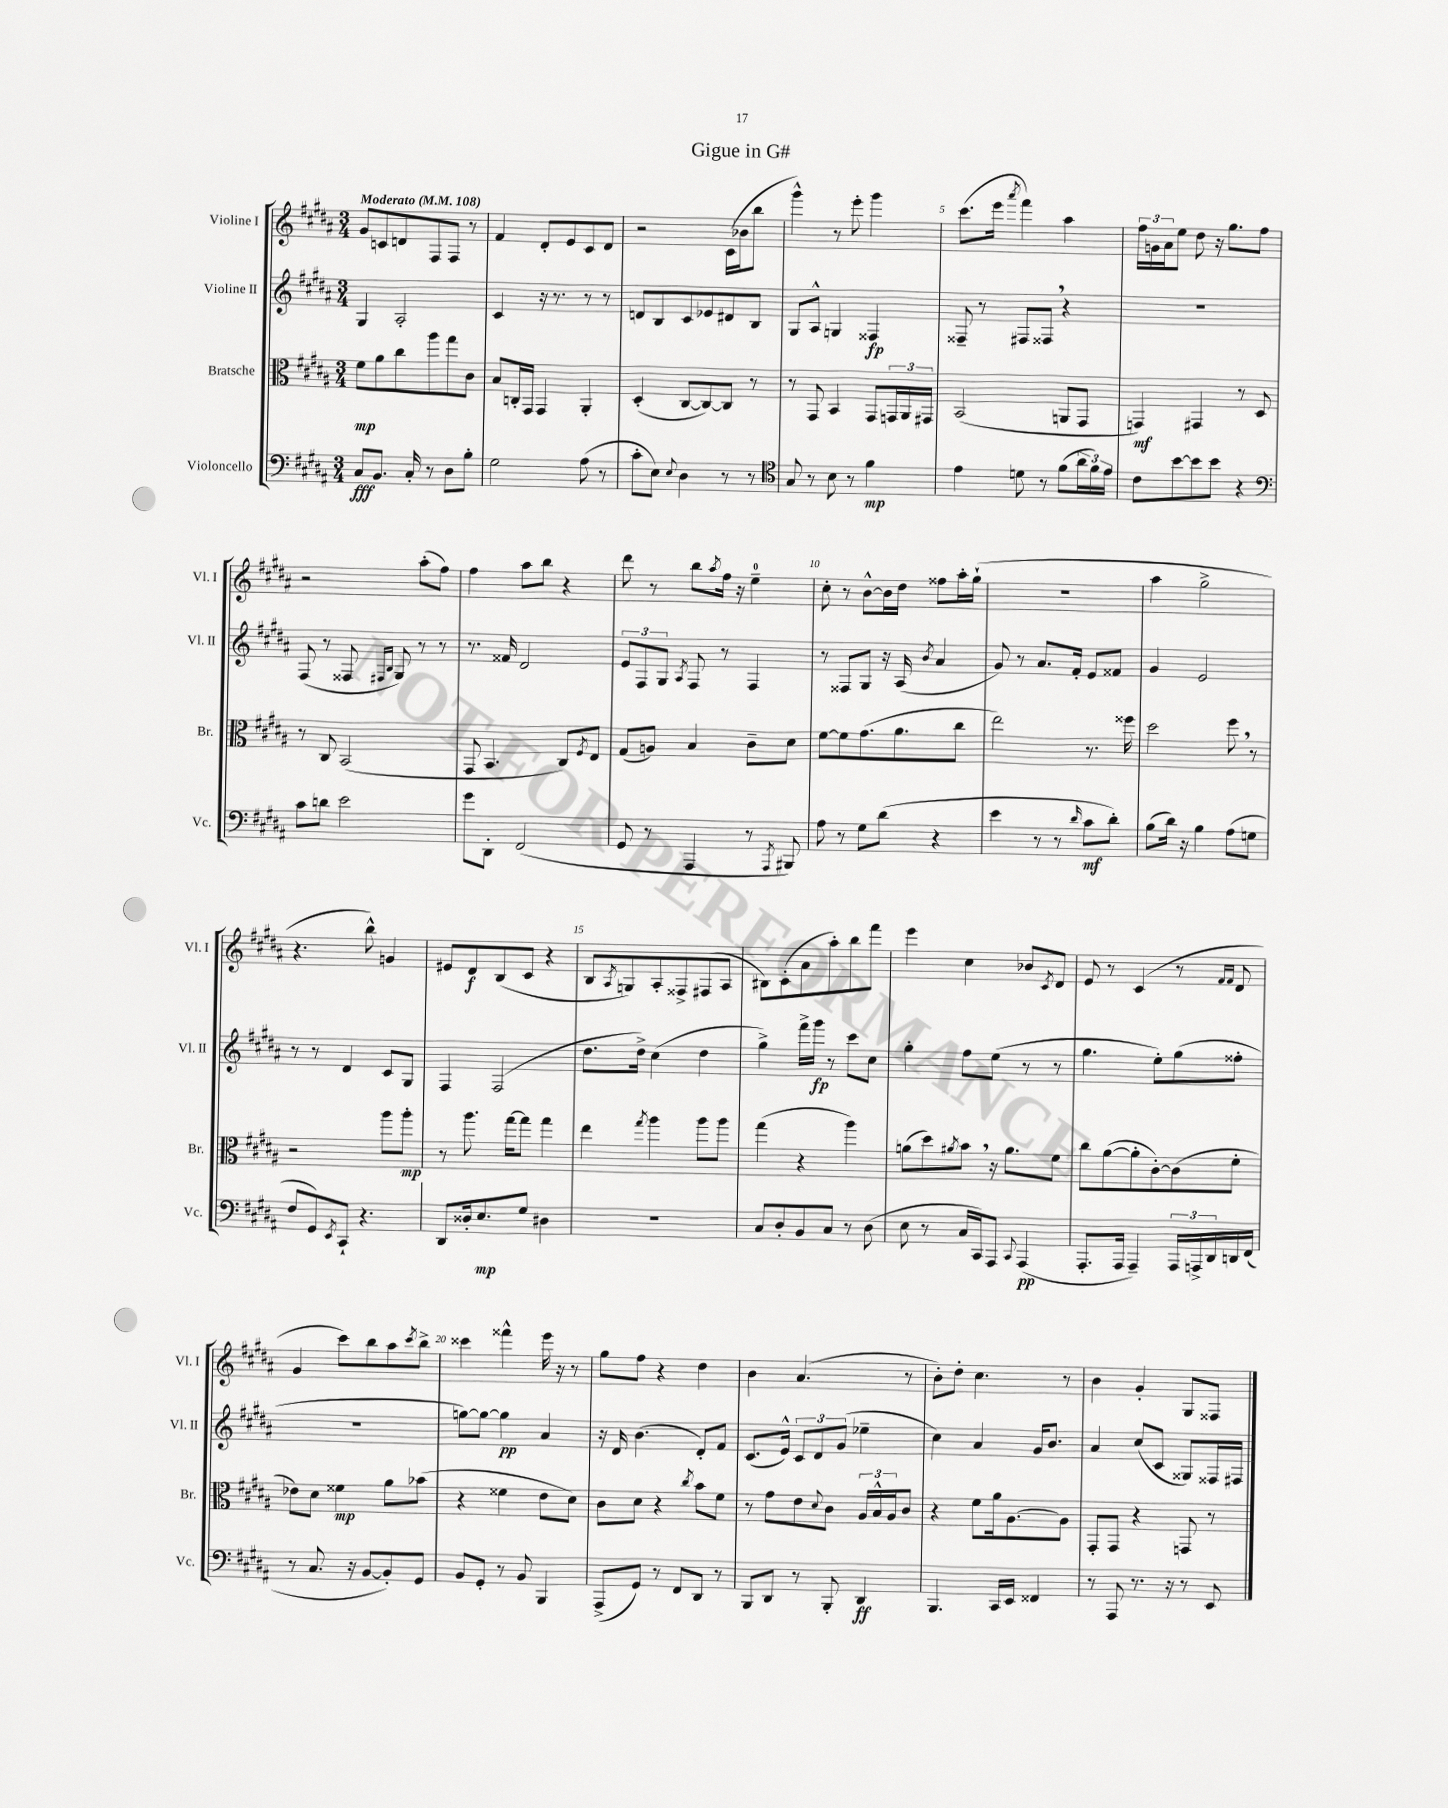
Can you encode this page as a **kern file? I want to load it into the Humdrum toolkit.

**kern	**dynam	**kern	**dynam	**kern	**dynam	**kern	**dynam
*part4	*part4	*part3	*part3	*part2	*part2	*part1	*part1
*staff4	*staff4	*staff3	*staff3	*staff2	*staff2	*staff1	*staff1
*I"Violoncello	*	*I"Bratsche	*	*I"Violine II	*	*I"Violine I	*
*I'Vc.	*	*I'Br.	*	*I'Vl. II	*	*I'Vl. I	*
*clefF4	*	*clefC3	*	*clefG2	*	*clefG2	*
*k[f#c#g#d#a#]	*	*k[f#c#g#d#a#]	*	*k[f#c#g#d#a#]	*	*k[f#c#g#d#a#]	*
*M3/4	*	*M3/4	*	*M3/4	*	*M3/4	*
*MM108	*	*MM108	*	*MM108	*	*MM108	*
=1	=1	=1	=1	=1	=1	=1	=1
!	!	!	!	!	!	!LO:TX:a:B:t=Moderato	!
8C#/L	fff	8f#\L	mp	4G#/	.	8g#/L	.
8.BB/J	.	8a#\	.	.	.	8cn/	.
.	.	8cc#\	.	2A#'/	.	8dn/	.
16C#'/	.	.	.	.	.	.	.
8r	.	8aa#\	.	.	.	8F#/	.
8D#\L	.	8gg#\	.	.	.	8F#/J	.
8B'\J	.	8c#\J	.	.	.	8r	.
=2	=2	=2	=2	=2	=2	=2	=2
2G#\	.	8B/L	.	4c#/	.	4f#/	.
.	.	16Cn'/L	.	.	.	.	.
.	.	16GG#/JJ	.	.	.	.	.
.	.	4GG#/	.	16r	.	8d#'/L	.
.	.	.	.	8.r	.	.	.
.	.	.	.	.	.	8e/	.
(8A#\	.	4AA#'/	.	8r	.	8c#/	.
8r	.	.	.	8r	.	8d#/J	.
=3	=3	=3	=3	=3	=3	=3	=3
8c#'\L	.	(4D#'/	.	8dn/L	.	2r	.
8E\J)	.	.	.	8B/	.	.	.
8qqE/	.	.	.	.	.	.	.
4D#\	.	[8C#/L	.	8c#/	.	.	.
.	.	8C#/_)	.	8e-X/	.	.	.
8r	.	8C#/J]	.	8d#X/	.	(16c#\LL	.
.	.	.	.	.	.	16b-X\J	.
8r	.	8r	.	8B/J	.	8bb\J	.
=4	=4	=4	=4	=4	=4	=4	=4
*clefC4	*	*	*	*	*	*	*
8G#/	.	8r	.	8G#/L	.	4ggg#^^\)	.
8r	.	8GG#/	.	8A#^^/J	.	.	.
8B\	.	4BB/	.	4Gn/	.	8r	.
8r	.	.	.	.	.	8eee'\	.
4f#\	mp	8GG#/L	.	4F##X/	fp	4ggg#\	.
.	.	24GGn/L	.	.	.	.	.
.	.	24AA#/	.	.	.	.	.
.	.	24GG#X/JJ	.	.	.	.	.
=5	=5	=5	=5	=5	=5	=5	=5
4e\	.	(2BB/	.	8F##X~/	.	(8.ccc#\L	.
.	.	.	.	8r	.	.	.
.	.	.	.	.	.	16eee\Jk	.
.	.	.	.	.	.	8qaaa#/	.
8dn\	.	.	.	8F#X/L	.	4fff#\)	.
8r	.	.	.	8F##X,/J	.	.	.
(8f#\L	.	8AAn/L	.	4r	.	4aa#\	.
24a#\L	.	8GG#/J	.	.	.	.	.
24f#\)	.	.	.	.	.	.	.
24e\JJ	.	.	.	.	.	.	.
=6	=6	=6	=6	=6	=6	=6	=6
8c#\L	.	4GGn/)	mf	2.r	.	24ff#\LL	.
.	.	.	.	.	.	24gn\	.
.	.	.	.	.	.	24a#\J	.
[8b\	.	.	.	.	.	8ee\J	.
8b\]	.	4GG#X/	.	.	.	8dd#\	.
8b\J	.	.	.	.	.	16r	.
.	.	.	.	.	.	8.gg#\L	.
4r	.	8r	.	.	.	.	.
.	.	8D#/	.	.	.	8ff#\J	.
!!LO:LB:g=z
=7	=7	=7	=7	=7	=7	=7	=7
*clefF4	*	*	*	*	*	*	*
8c#\L	.	8r	.	(8F#/	.	2r	.
8dn\J	.	8C#/	.	8r	.	.	.
2e\	.	(2BB/	.	8F##X/	.	.	.
.	.	.	.	16qqF#X/LL	.	.	.
.	.	.	.	16qqB/JJ	.	.	.
.	.	.	.	8G#/)	.	.	.
.	.	.	.	8r	.	(8aa#'\L	.
.	.	.	.	8r	.	8ff#\J)	.
=8	=8	=8	=8	=8	=8	=8	=8
8g#\L	.	8GG#/	.	8.r	.	4ff#\	.
8DD#'\J	.	4.BB/	.	.	.	.	.
.	.	.	.	16f##X/	.	.	.
(2FF#/	.	.	.	2d#/	.	8aa#\L	.
.	.	.	.	.	.	8bb\J	.
.	.	8C#/L)	.	.	.	4r	.
.	.	8qF#/	.	.	.	.	.
.	.	8E/J	.	.	.	.	.
=9	=9	=9	=9	=9	=9	=9	=9
8GG#/	.	(8G#/L	.	12e/L	.	8ddd#\	.
.	.	.	.	12F#/	.	.	.
8r	.	8An/J)	.	.	.	8r	.
.	.	.	.	12G#/J	.	.	.
.	.	.	.	8qA#/	.	.	.
4AAA#/	.	4B/	.	8F#/	.	8bb\L	.
.	.	.	.	.	.	8qaa#/	.
.	.	.	.	8r	.	16ff#\Jk	.
.	.	.	.	.	.	16r	.
8r	.	8c#~\L	.	4F#/	.	4ee~\	.
8qAAA#/	.	.	.	.	.	.	.
8BBB#X/)	.	8d#\J	.	.	.	.	.
=10	=10	=10	=10	=10	=10	=10	=10
8A#\	.	[8f#\L	.	8r	.	8cc#'\	.
8r	.	8f#\]	.	8F##X/L	.	8r	.
8G#\L	.	(8.g#\	.	8G#/J	.	[8b^^\L	.
(8d#\J	.	.	.	16r	.	16b\L]	.
.	.	8.a#\	.	(16A#/	.	16dd#\JJ	.
.	.	.	.	8qb/	.	.	.
4r	.	.	.	4a#/	.	8ff##X\L	.
.	.	8cc#\J	.	.	.	16aa#'\L	.
.	.	.	.	.	.	(16gg#`\JJ	.
=11	=11	=11	=11	=11	=11	=11	=11
4e\	.	2ee\)	.	8g#/)	.	2.r	.
.	.	.	.	8r	.	.	.
8r	.	.	.	8.a#/L	.	.	.
8r	.	.	.	.	.	.	.
.	.	.	.	16f#'/Jk	.	.	.
16qqd#/	.	.	.	.	.	.	.
8c#\L	mf	8.r	.	8e/L	.	.	.
8d#'\J)	.	.	.	8f##X/J	.	.	.
.	.	16ff##X\	.	.	.	.	.
=12	=12	=12	=12	=12	=12	=12	=12
(8B\L	.	2dd#\	.	4g#/	.	4aa#\	.
16d#\Jk)	.	.	.	.	.	.	.
16r	.	.	.	.	.	.	.
4B\	.	.	.	2e/	.	2gg#^\	.
(8A#\L	.	8ff#,\	.	.	.	.	.
8Gn\J	.	8r	.	.	.	.	.
!!LO:LB:g=z
=13	=13	=13	=13	=13	=13	=13	=13
8F#/L	.	2r	.	8r	.	4.r	.
8GG#/)	.	.	.	8r	.	.	.
8qEE/	.	.	.	.	.	.	.
8CC#`/J	.	.	.	4d#/	.	.	.
4.r	.	.	.	.	.	8bb^^\)	.
.	.	8aa#\L	.	8c#/L	.	4gn/	.
.	.	8aa#'\J	mp	8G#/J	.	.	.
=14	=14	=14	=14	=14	=14	=14	=14
8DD#/L	.	8r	.	4F#/	.	8e#X/L	.
16D##X'/k	.	8.aa#\	.	.	.	8d#/	f
8.E/	mp	.	.	.	.	.	.
.	.	.	.	(2F#/	.	(8B/	.
.	.	[16gg#\KL	.	.	.	.	.
8G#/J	.	8gg#\J]	.	.	.	8c#/J	.
4D#X\	.	4gg#\	.	.	.	4r	.
=15	=15	=15	=15	=15	=15	=15	=15
2.r	.	4ee\	.	8.dd#\L	.	8B/L	.
.	.	.	.	.	.	8qA#/	.
.	.	.	.	.	.	8Gn/)	.
.	.	.	.	16dd#^\Jk)	.	.	.
.	.	8qgg#/	.	.	.	.	.
.	.	4aa#\	.	(4cc#\	.	8A#'/	.
.	.	.	.	.	.	8F##X^/	.
.	.	8aa#\L	.	4dd#\	.	(8F#X/	.
.	.	8aa#\J	.	.	.	8A#/J	.
=16	=16	=16	=16	=16	=16	=16	=16
8C#/L	.	(4gg#\	.	4gg#^\)	.	8B#X\L)	.
8D#'/	.	.	.	.	.	(8c#'\	.
8BB/	.	4r	.	16fff#^\LL	.	8a#\	.
.	.	.	.	16ggg#\JJ	fp	.	.
8C#/J	.	.	.	8r	.	8aa#'\)	.
8r	.	4aa#\)	.	8ccc#\L	.	8bb\	.
(8D#\	.	.	.	8cc#\J	.	8fff#\J	.
=17	=17	=17	=17	=17	=17	=17	=17
8E\	.	(8an\L	.	4gg#'\	.	4eee\	.
8r	.	8dd#\)	.	.	.	.	.
.	.	8qa#X/	.	.	.	.	.
16C#/LL	.	8b,\J	.	8ff#\L	.	4cc#\	.
16CC#/J)	.	.	.	.	.	.	.
8AAA#/J	.	16r	.	(8ee\J	.	.	.
.	.	8.a#\L	.	.	.	.	.
8qqCC#/	.	.	.	.	.	.	.
(4AAA#/	pp	.	.	8r	.	8b-X/L	.
.	.	.	.	.	.	8qc#/	.
.	.	8f#\J	.	8r	.	8d#/J	.
=18	=18	=18	=18	=18	=18	=18	=18
8.AAA#'/L	.	8cc#\L	.	4.gg#\	.	8e/	.
.	.	([8a#\	.	.	.	8r	.
16AAA#/Jk	.	.	.	.	.	.	.
4AAA#~/)	.	8a#'\]	.	.	.	(4c#/	.
.	.	[8c#'\)	.	8ee'\L)	.	.	.
24AAA#/LL	.	(8c#\]	.	(8gg#\	.	8r	.
24AAAn^/	.	.	.	.	.	.	.
24DD#/	.	.	.	.	.	.	.
.	.	.	.	.	.	16qqf#/LL	.
.	.	.	.	.	.	16qqf#/JJ	.
16DDn/	.	8f#'\J	.	8ff##X'\J	.	8d#/	.
(16FF#/JJ	.	.	.	.	.	.	.
!!LO:LB:g=z
=19	=19	=19	=19	=19	=19	=19	=19
8r	.	8e-X\L)	.	2.r	.	4g#/	.
8.C#/	.	8d#\J	.	.	.	.	.
.	.	4f##X\	mp	.	.	8ccc#\L)	.
16r	.	.	.	.	.	.	.
[8BB/L	.	.	.	.	.	8bb\	.
8BB'/])	.	8a#\L	.	.	.	8aa#\	.
.	.	.	.	.	.	8qccc#/	.
8GG#/J	.	(8b-X\J	.	.	.	8bb^\J	.
=20	=20	=20	=20	=20	=20	=20	=20
8BB/L	.	4r	.	[8ggn\L)	.	4ccc##X\	.
8GG#'/J	.	.	.	8gg\J_	.	.	.
8r	.	4f##X\	.	4gg\]	pp	4fff##X^^\	.
8BB/	.	.	.	.	.	.	.
4BBB/	.	8e\L	.	4a#/	.	16eee\	.
.	.	.	.	.	.	16r	.
.	.	8d#\J)	.	.	.	8r	.
=21	=21	=21	=21	=21	=21	=21	=21
(8AAA#^/L	.	8c#\L	.	16r	.	8gg#\L	.
.	.	.	.	16d#/	.	.	.
8GG#/J)	.	8d#\J	.	(4.b\	.	8ff#\J	.
8r	.	4r	.	.	.	4r	.
8FF#/L	.	.	.	.	.	.	.
.	.	8qcc#/	.	.	.	.	.
8DD#/J	.	8b\L	.	8d#'/L)	.	4dd#\	.
8r	.	8f#\J	.	8f#/J	.	.	.
=22	=22	=22	=22	=22	=22	=22	=22
8BBB/L	.	8r	.	(8.c#/L	.	4b\	.
8DD#/J	.	8g#\L	.	.	.	.	.
.	.	.	.	16e^^/Jk)	.	.	.
8r	.	8e\	.	12c#/L	.	(4.a#/	.
.	.	.	.	12d#/	.	.	.
.	.	8qqd#/	.	.	.	.	.
8BBB'/	.	8c#\J	.	.	.	.	.
.	.	.	.	(12g#/J	.	.	.
4DD#/	ff	24A#/LL	.	4ee-X~\	.	.	.
.	.	24B^^/	.	.	.	.	.
.	.	24A#/J	.	.	.	.	.
.	.	8c#/J	.	.	.	8r	.
=23	=23	=23	=23	=23	=23	=23	=23
4.BBB/	.	4r	.	4cc#\)	.	8b'\L)	.
.	.	.	.	.	.	8dd#'\J	.
.	.	8f#\L	.	4a#/	.	4.cc#\	.
16CC#/LL	.	16a#\k	.	.	.	.	.
16EE/JJ	.	[8.A#\	.	.	.	.	.
4FF##X/	.	.	.	16g#/KL	.	.	.
.	.	.	.	8.b/J	.	.	.
.	.	8A#\J]	.	.	.	8r	.
=24	=24	=24	=24	=24	=24	=24	=24
8r	.	8GG#'/L	.	4a#/	.	4b\	.
8AAA#/	.	8GG#/J	.	.	.	.	.
8.r	.	4r	.	(8cc#/L	.	4g#'/	.
.	.	.	.	8c#/J	.	.	.
16r	.	.	.	.	.	.	.
8r	.	8GGn/	.	8G##X/L)	.	8G#/L	.
8EE/	.	8r	.	16F##X/L	.	8F##X/J	.
.	.	.	.	16F#X/JJ	.	.	.
==	==	==	==	==	==	==	==
*-	*-	*-	*-	*-	*-	*-	*-
